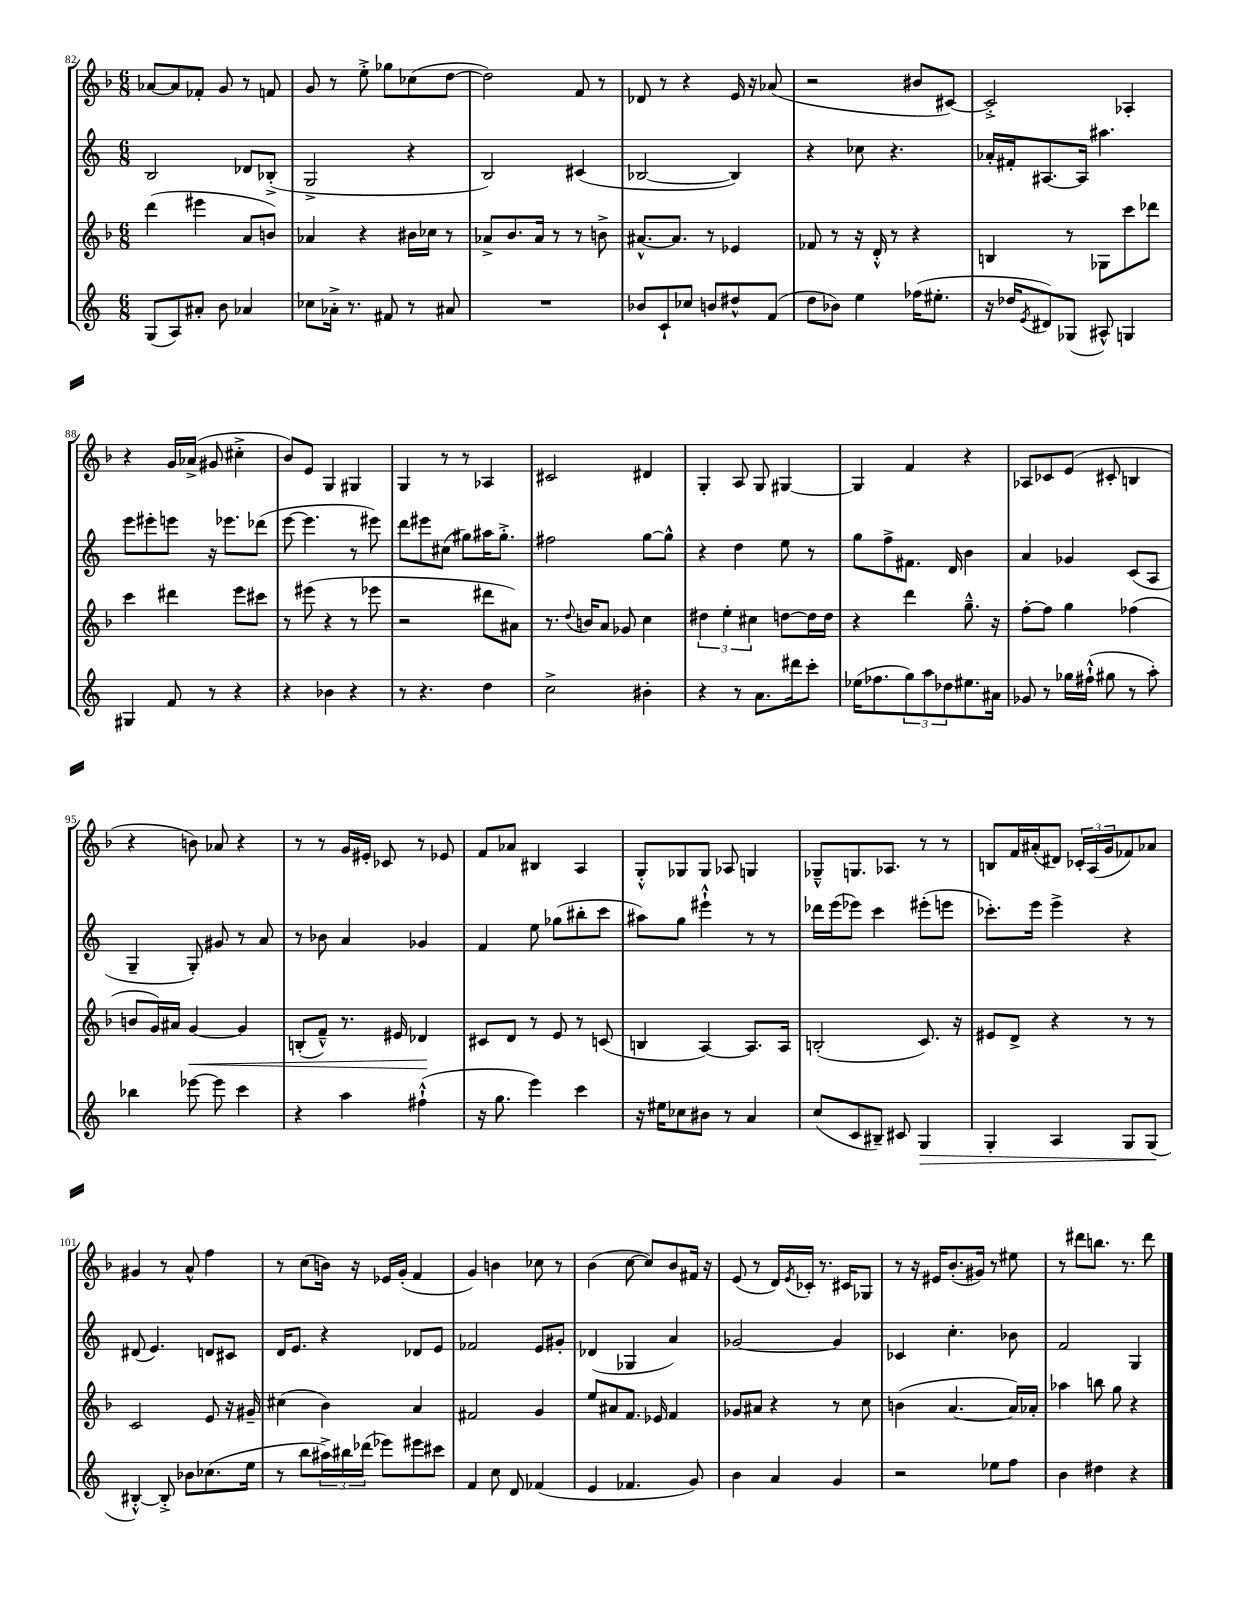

**kern	**kern	**kern	**kern
*staff4	*staff3	*staff2	*staff1
*clefG2	*clefG2	*clefG2	*clefG2
*k[]	*k[b-]	*k[]	*k[b-]
*M6/8	*M6/8	*M6/8	*M6/8
(8G	(4ddd	2B	[8a-
8A)	.	.	8a-]
8a#'	4eee#	.	8f-'
8b	.	.	8g
4a-	8a	8d-	8r
.	8b)	(8B-'^	8f
=	=	=	=
8cc-	4a-	2G^	8g
16a-'^	.	.	8r
8.r	.	.	.
.	4r	.	8ee'^
8f#	.	.	8gg-
8r	16b#	4r	(8cc-
.	16cc-	.	.
8a#	8r	.	[8dd
=	=	=	=
2.r	8a-^	2B)	2dd])
.	8.b-	.	.
.	16a-	.	.
.	8r	.	.
.	8r	(4c#	8f
.	8b^	.	8r
=	=	=	=
8b-	[8.a#^^	[2B-	8d-
8c`	.	.	8r
.	8.a#]	.	.
8cc-	.	.	4r
8b	8r	.	.
8dd#^^	4e-	4B-])	16e
.	.	.	16r
(8f	.	.	(8a-
=	=	=	=
8dd	8f-	4r	2r
8b-)	8r	.	.
4ee	16r	8cc-	.
.	16d'^^	.	.
.	8r	4.r	.
(16ff-	4r	.	8b#
8.ee#'	.	.	.
.	.	.	[8c#)
=	=	=	=
16r	4B	16a-'	2c#'^]
16dd-	.	16f#'	.
8qe	.	.	.
8d#)	.	[8.A#	.
(8G-	8r	.	.
.	.	16A#]	.
8A#^^)	8G-	4.aa#	.
4G	8ccc	.	4A-'
.	8ddd-	.	.
=	=	=	=
4G#	4ccc	8eee	4r
.	.	8eee#'	.
8f	4ddd#	8eee	16g
.	.	.	(16a-^
8r	.	16r	8g#
.	.	8.eee-	.
4r	8eee	.	4cc#'^
.	8ccc#	(8ddd-	.
=	=	=	=
4r	8r	[8eee	8b-)
.	(8eee#	4.eee]	8e
4b-	4r	.	4G
4r	8r	8r	4G#
.	8eee-	8eee#)	.
=	=	=	=
8r	2r	8ddd	4G
4.r	.	8eee#	.
.	.	(8cc#	8r
.	.	8gg#)	8r
4dd	8ddd#	16aa#	4A-
.	.	8.gg#'^	.
.	8a#)	.	.
=	=	=	=
2cc^	8.r	2ff#	2c#
.	8qqdd	.	.
.	16b	.	.
.	8a	.	.
.	8g-	.	.
4b#'	4cc	[8gg	4d#
.	.	8gg^^]	.
=	=	=	=
4r	6dd#	4r	4G'
.	6ee'	.	.
8r	.	4dd	8A
.	6cc#	.	.
8.a	.	.	8G
.	[8dd	8ee	[4G#
16ddd#	.	.	.
8ccc'	16dd]	8r	.
.	16dd	.	.
=	=	=	=
(16ee-	4r	8gg	4G#]
8.ff-	.	.	.
.	.	8ff^	.
12gg)	4ddd	8.f#	4f
12aa	.	.	.
12dd-	.	.	.
.	.	16d	.
8.ee#	8.gg~^^	4b	4r
16a#	16r	.	.
=	=	=	=
8g-	[8ff'	4a	8A-
8r	8ff]	.	8c-
16gg-	4gg	4g-	(8e
(16ff#`^^	.	.	.
8gg#	.	.	8c#'
8r	(4ff-	(8c	4B
8aa')	.	8A	.
=	=	=	=
4bb-	8b	4G~	4r
.	16g)	.	.
.	16a#	.	.
[8eee-	[4g	8G')	8b)
8eee-]	.	8g#	8a-
4ccc	4g]	8r	4r
.	.	8a	.
=	=	=	=
4r	(8B'	8r	8r
.	8f~^^)	8b-	8r
4aa	8.r	4a	16g
.	.	.	16e#'
.	.	.	8c-
.	16e#	.	.
(4ff#`^^	4d-	4g-	8r
.	.	.	8e-
=	=	=	=
16r	8c#	4f	8f
8.gg	.	.	.
.	8d	.	8a-
4eee)	8r	8ee	4B#
.	8e	(8gg-	.
4ccc	8r	8bb#'	4A
.	(8c	8ccc	.
=	=	=	=
16r	4B	8aa#)	8G'^^
16ee#	.	.	.
8cc-	.	8gg	8G-
8b#	[4A)	4eee#`^^	8G-
8r	.	.	8A-
4a	8.A]	8r	4G
.	.	8r	.
.	16A	.	.
=	=	=	=
(8cc	(2B'	16ddd-	8G-~^^
.	.	(16eee	.
8c	.	8eee-)	8.G
8B#~)	.	4ccc	.
.	.	.	8.A-
8c#	.	.	.
4G	8.c)	(8eee#'	8r
.	.	8eee	8r
.	16r	.	.
=	=	=	=
4G'	8e#	8.ccc-')	8B
.	8d^	.	16f
.	.	16eee	(16a#'
4A	4r	4eee^	8d#)
.	.	.	24c-'
.	.	.	(24A
.	.	.	24g
8G	8r	4r	8f-)
(8G	8r	.	8a-
=	=	=	=
[4B#'^^)	2c	(8d#	4g#
.	.	4.e)	.
8B#'^]	.	.	8r
8b-	.	.	8a^^
(8.cc-	8e	8d	4ff
.	16r	8c#	.
16ee	16g#~	.	.
=	=	=	=
8r	(4cc#	16d	8r
.	.	8.e	.
8bb	.	.	(8cc
24aa#^)	4b-)	4r	16b)
24bb#	.	.	.
.	.	.	16r
(24ddd-	.	.	.
8eee-)	.	.	16e-
.	.	.	(16g'
8eee#	4a	8d-	4f
8ccc#	.	8e	.
=	=	=	=
4f	2f#	2f-	4g)
8cc	.	.	4b
8d	.	.	.
(4f-	4g	8e	8cc-
.	.	8g#'	8r
=	=	=	=
4e	8ee	(4d-	(4b-
.	8a#	.	.
4.f-	8.f	4G-	[8cc
.	.	.	8cc])
.	16e-	.	.
.	4f	4a)	8b-
8g)	.	.	16f#
.	.	.	16r
=	=	=	=
4b	8g-	[2g-	(8e
.	8a#	.	8r
4a	4r	.	16d)
.	.	.	8qe
.	.	.	16c-'
.	.	.	8.r
4g	8r	4g-]	.
.	.	.	16c#
.	8cc	.	8G-
=	=	=	=
2r	(4b	4c-	8r
.	.	.	16r
.	.	.	16e#
.	[4.a	4.cc'	(8.b-'
.	.	.	16g#)
8ee-	.	.	8r
8ff	16a])	8b-	8ee#
.	16a-'	.	.
=	=	=	=
4b	4aa-	2f	8r
.	.	.	8ddd#
4dd#	8bb	.	8.bb
.	8gg	.	.
.	.	.	8.r
4r	4r	4G	.
.	.	.	8ddd#
==	==	==	==
*-	*-	*-	*-
